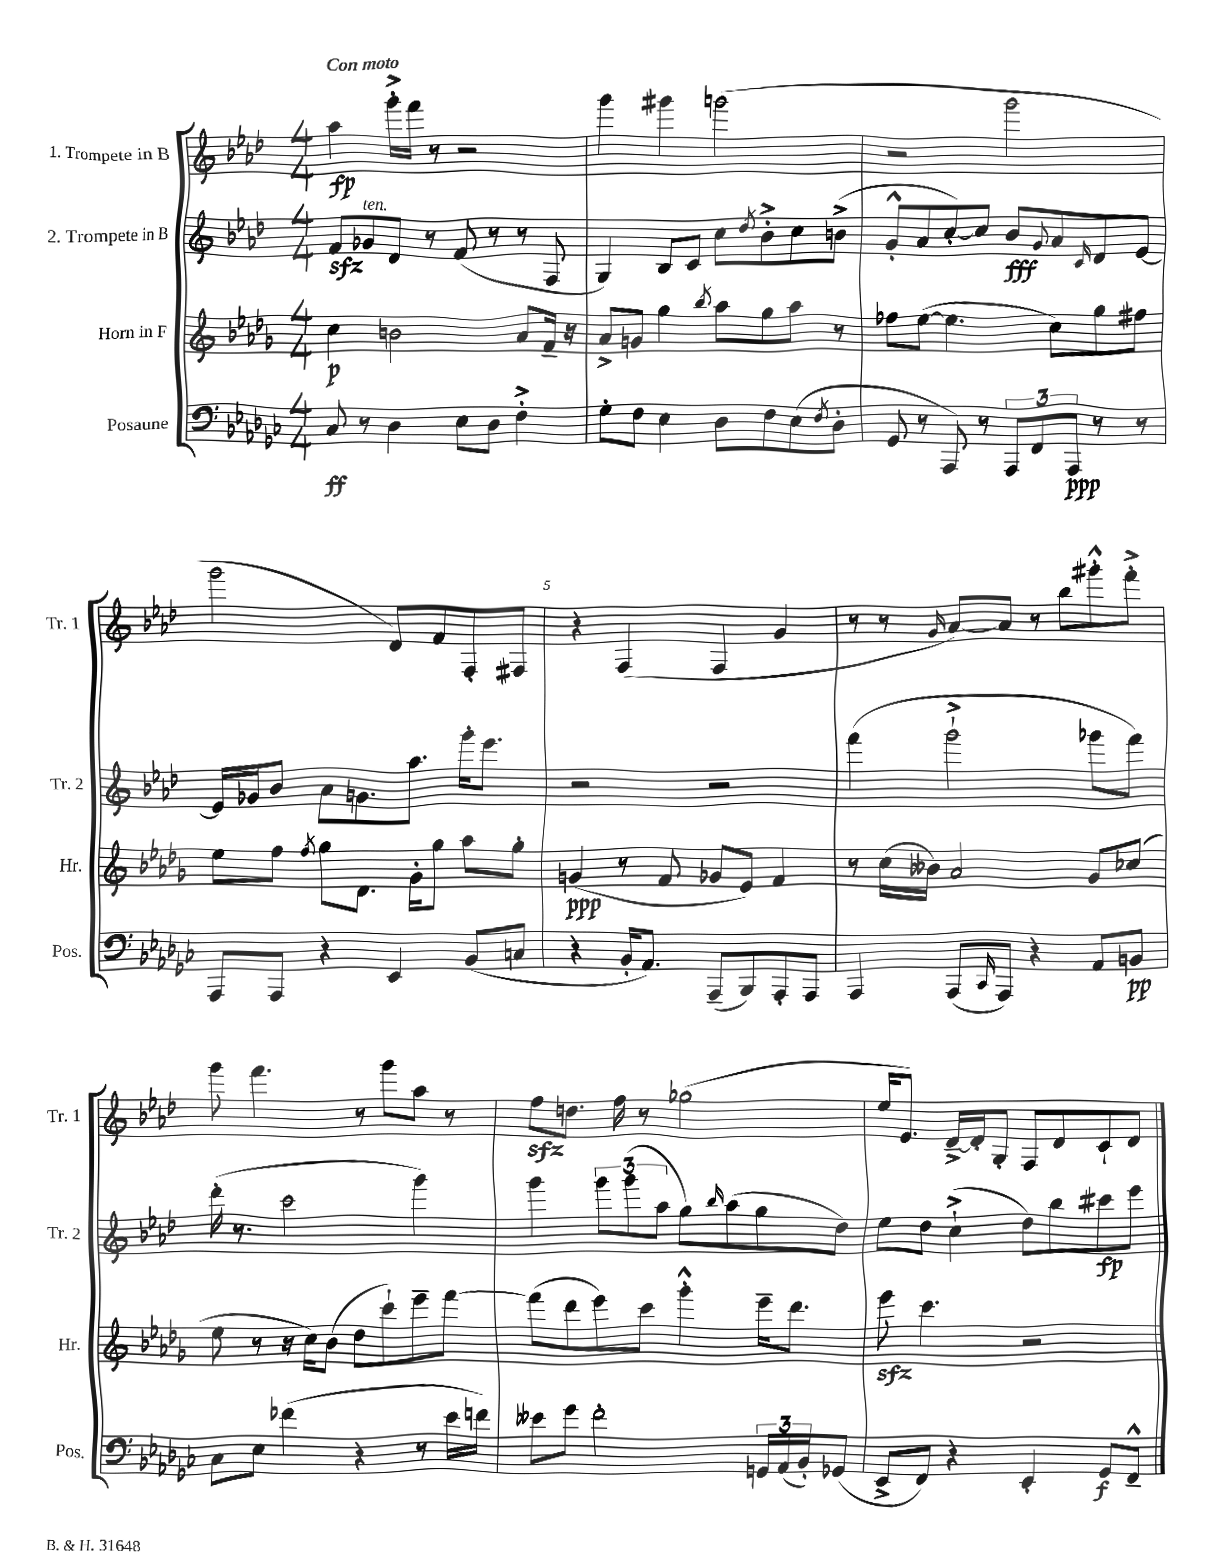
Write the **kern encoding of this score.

**kern	**kern	**kern	**kern
*staff4	*staff3	*staff2	*staff1
*clefF4	*clefG2	*clefG2	*clefG2
*k[b-e-a-d-g-c-]	*k[b-e-a-d-g-]	*k[b-e-a-d-]	*k[b-e-a-d-]
*M4/4	*M4/4	*M4/4	*M4/4
8C-	4cc	8f	4aa-
8r	.	8g-	.
4D-	2b	8d-	16ggg'^
.	.	.	16fff
.	.	8r	8r
8E-	.	(8f	2r
8D-	.	8r	.
4F'^	8a-	8r	.
.	16f~	8F	.
.	16r	.	.
=	=	=	=
8G-'	8a-^	4G)	4ggg
8F	8g	.	.
4E-	4gg-	8B-	4ggg#
.	.	8c	.
.	8qbb-	.	.
8D-	8aa-	8cc	(2ggg
.	.	8qdd-	.
8F	8gg-	8b-'^	.
(8E-	8aa-	8cc	.
8qF	.	.	.
8D-'	8r	(8b^	.
=	=	=	=
8GG-	8ff-	8g'^^	2r
8r	([8ee-	8a-	.
8AAA-)	4.ee-]	[8cc')	.
8r	.	8cc]	.
12AAA-	.	8b-	2ggg
12FF	.	.	.
.	.	8qqg	.
.	8cc)	8a-	.
12AAA-	.	.	.
.	.	16qqc	.
8r	8gg-	8d-	.
8r	8ff#	[8e-	.
=	=	=	=
8AAA-	8ee-	16e-]	2ggg
.	.	16g-	.
8AAA-	8ff	8b-	.
.	8qff	.	.
4r	8gg-	8a-	.
.	8.d-	8.g	.
4EE-	.	.	8d-)
.	16g-'	8.aa-	.
.	8gg-	.	8f
(8BB-	8aa-	16ggg'	8F'
.	.	8.eee-	.
8C	8gg-'	.	8F#
=	=	=	=
4r	(4g	2r	4r
16BB-'	8r	.	(4F
8.AA-)	.	.	.
.	8f	.	.
(8AAA-~	8g-	2r	4F
8BBB-)	8e-)	.	.
8AAA-'	4f	.	4g
8AAA-	.	.	.
=	=	=	=
4AAA-	8r	(4fff	8r
.	(16cc	.	8r
.	16b--)	.	.
.	.	.	16qqg
(8AAA-	2a-	2ggg`^	[8a-)
16qqCC-	.	.	.
8AAA-)	.	.	8a-]
4r	.	.	8r
.	.	.	8bb-
8AA-	8g-	8ggg-	8ggg#'^^
8BB	(8cc-	8fff)	8fff'^
=	=	=	=
8C-	8ee-	(16ddd-'	8ggg
.	.	8.r	.
8E-	8r	.	4.fff
(4f-	16r	2ccc	.
.	16cc)	.	.
.	(8b-	.	.
4r	8dd-	.	8r
.	8ccc`)	.	8ggg
8r	8eee-~	4ggg)	8aa-
16e-	[8fff	.	8r
16f)	.	.	.
=	=	=	=
8e--	(8fff]	4ggg	8ff
8g-	8ddd-	.	8.dd
2f'	8eee-)	12ggg	.
.	.	.	16ff
.	.	(12ggg	.
.	8ccc	.	8r
.	.	12aa-	.
.	4ggg-'^^	8gg)	(2gg-
.	.	16qqbb-	.
.	.	(8aa-	.
24GG	16eee-~	8gg	.
(24AA-	.	.	.
.	8.ddd-	.	.
24BB-')	.	.	.
(8GG-	.	8dd-)	.
=	=	=	=
8EE-^	8eee-	8ee-	16ee-
.	.	.	8.e-)
8FF)	4.ccc	8dd-	.
4r	.	(4cc`^	[16d-~^
.	.	.	16d-']
.	.	.	8G'
4EE-'	2r	8dd-)	8F
.	.	8bb-	8d-
8GG-	.	8ccc#	8c`
8FF~^^	.	8eee-	8d-
==	==	==	==
*-	*-	*-	*-
